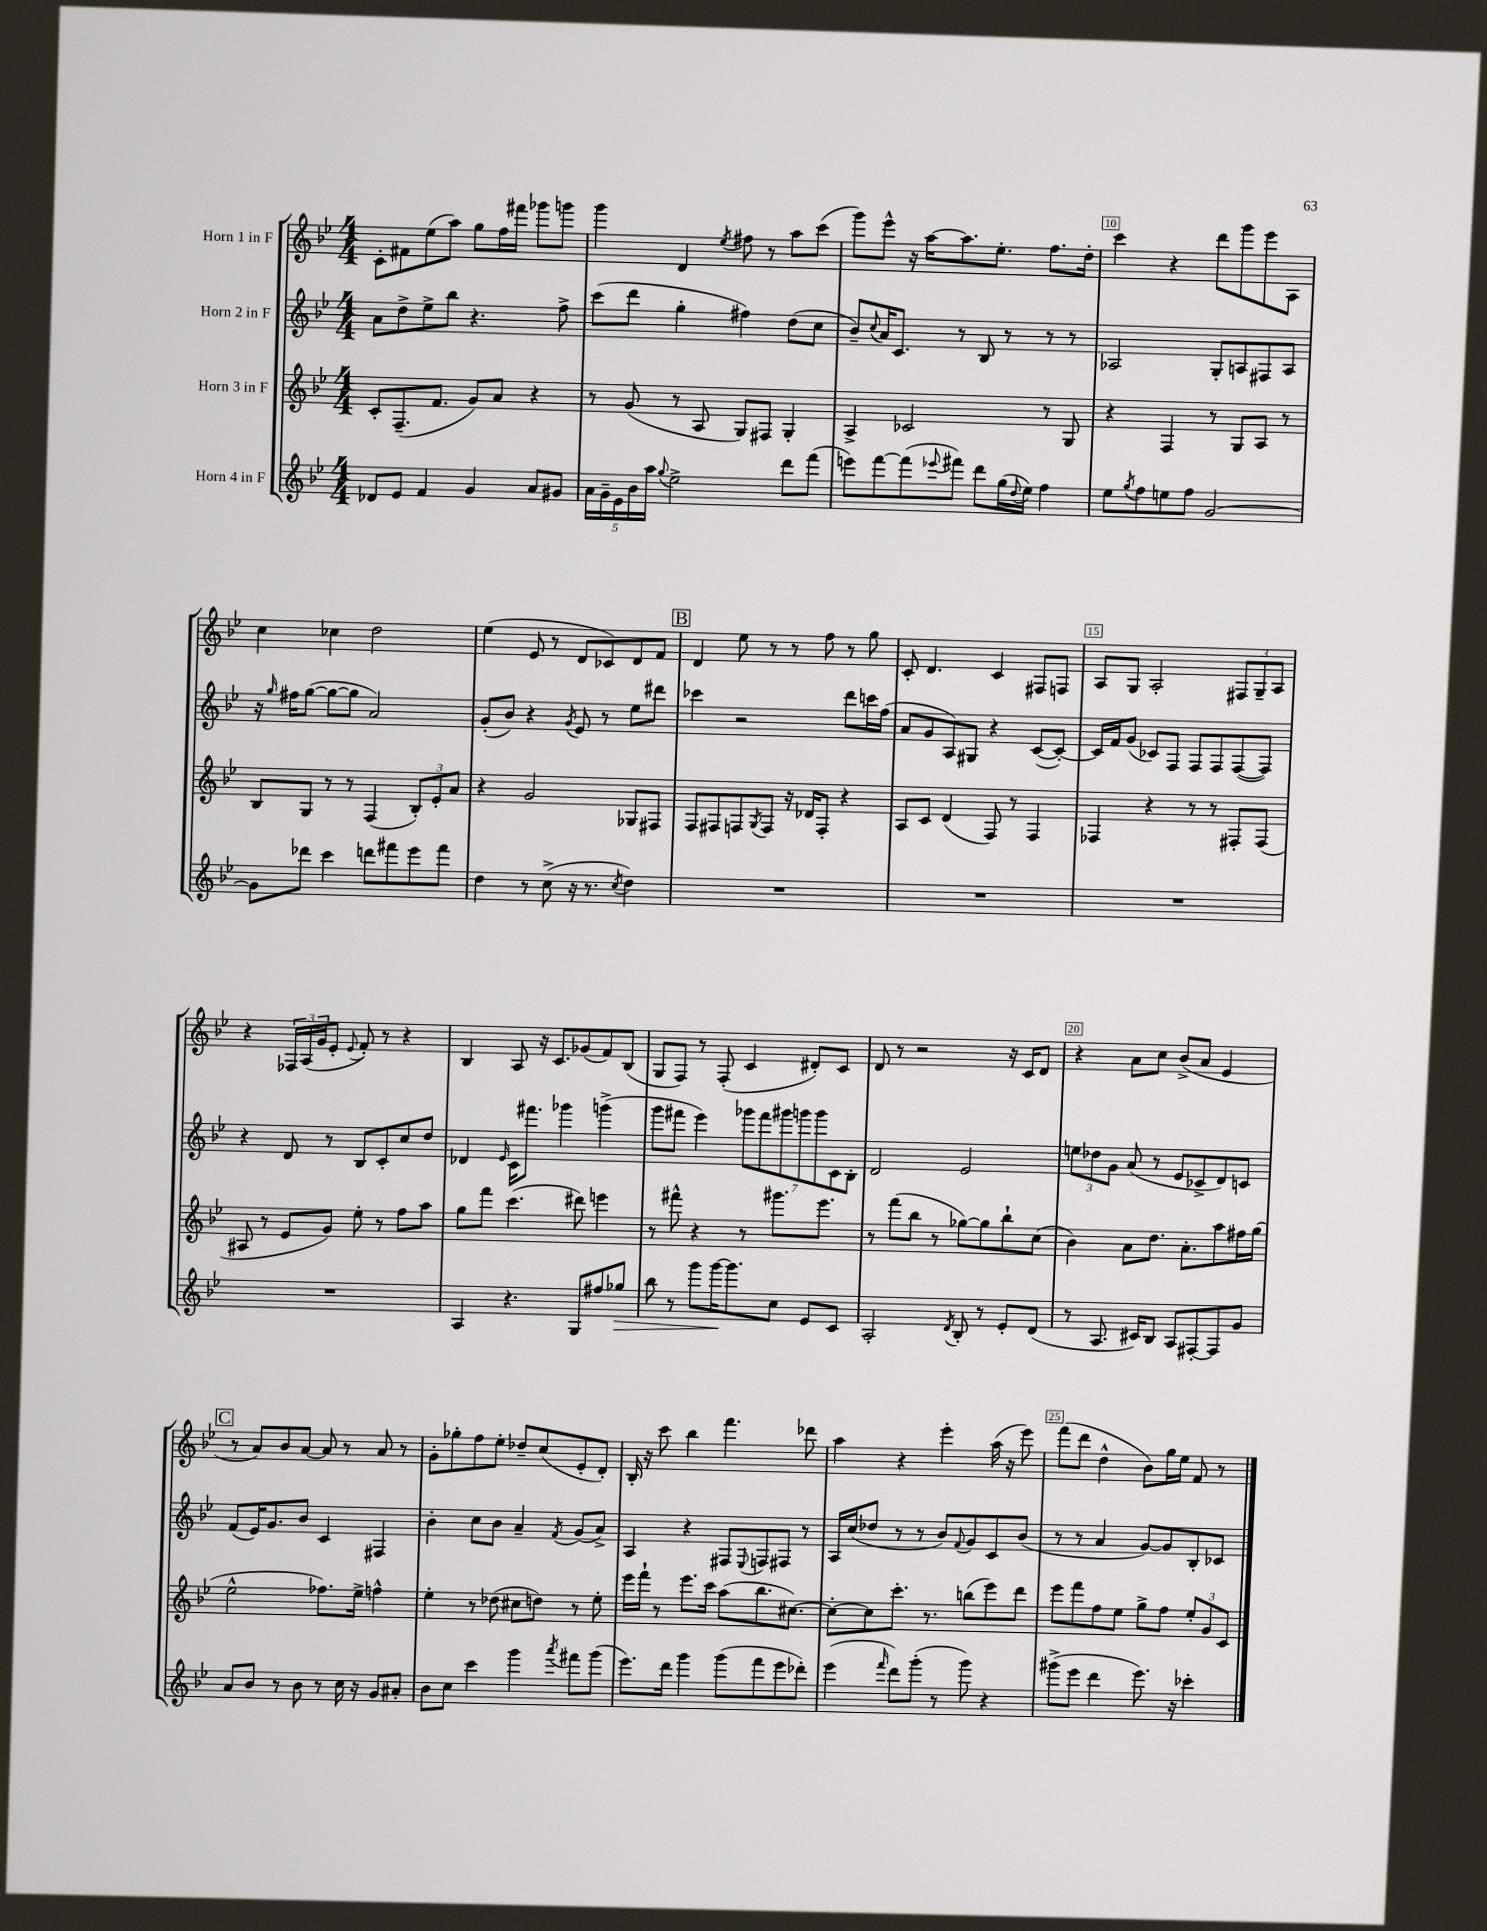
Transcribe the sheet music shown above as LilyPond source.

<<
\new StaffGroup <<
\new Staff = "s0" \with { instrumentName = "Horn 1 in F" } {
    \clef treble \key bes \major \numericTimeSignature \time 4/4
    c'8-. fis'8 ees''8( a''8) g''8 f''16 fis'''16 ges'''8 g'''8 |
    g'''4 d'4 \acciaccatura { ees''8 } fis''8 r8 a''8 c'''8( |
    g'''8) ees'''8-^ r16 a''16~ a''8. ees''8.-. f''8. d''16-. |
    c'''4 r4 d'''8 g'''8 ees'''8 a8 |
    c''4 ces''4 d''2 |
    ees''4( ees'8 r8 d'8 ces'8) d'8 f'8 |
    \mark \markup { \box "B" } d'4 ees''8 r8 r8 f''8 r8 g''8 |
    c'8-. d'4. c'4 fis8 f8 |
    a8 g8 a2-. \tuplet 3/2 { fis8 g8-- a8 } |
    r4 \tuplet 3/2 { fes16 a16( g'16 } ees'8-. \appoggiatura { ees'8 } f'8-.) r8 r4 |
    bes4 a8 r16 c'8. ges'8( f'8) bes8( |
    g8 f8) r8 f8-.( c'4 dis'8-.) c'8 |
    d'8 r8 r2 r16 c'16 d'8 |
    r4 a'8 c''8 bes'8->( a'8 ees'4 |
    \mark \markup { \box "C" } r8 a'8) bes'8 a'8~ a'8 r8 a'8 r8 |
    g'8-. ges''8-. f''8 ees''8-. des''8-- c''8( ees'8-. d'8-.) |
    bes16-. r16 c'''8 bes''4 f'''4. des'''8 |
    a''4 r4 ees'''4-. a''16( r16 ees'''8) |
    f'''8( d'''8 d''4-^ bes'8) g''16 ees''16 f'8 r8 \bar "|." |
}
\new Staff = "s1" \with { instrumentName = "Horn 2 in F" } {
    \clef treble \key bes \major \numericTimeSignature \time 4/4
    a'8 d''8-> ees''8-> bes''8 r4. f''8-> |
    c'''8( d'''8 g''4-. fis''4) d''8( c''8 |
    bes'8--) \appoggiatura { c''8 } a'16 c'8. r8 bes8 r8 r8 r8 |
    aes2 g8-. a8 fis8 a8 |
    r16 \grace { g''16 } fis''16 g''8~( g''8~ g''8 a'2) |
    g'8-.( bes'8) r4 \acciaccatura { g'8 } ees'8 r8 ees''8 dis'''8 |
    \mark \markup { \box "B" } ces'''4 r2 d'''8 c'''16 f''16( |
    a'8 g'8 a8) gis8 r4 c'8~( c'8~-.) |
    c'16 f'16 g'8( ces'8) f8 f8 f8 f8~( f8) |
    r4 d'8 r8 bes8 c'8-. c''8 d''8 |
    des'4 \grace { ees'16 } c'16 fis'''8. ges'''4 g'''4->( |
    g'''8 fis'''8 ees'''4) \tuplet 7/4 { ges'''8 fis'''8 gis'''8 g'''8 g'''8 c'8 bes8-. } |
    d'2 ees'2 |
    \tuplet 3/2 { e''8 des''8 g'8 } a'8( r8 ees'8 ces'8-> d'8) c'8 |
    \mark \markup { \box "C" } f'8( ees'16) g'8. bes'8 c'4 fis4 |
    bes'4-. c''8 bes'8 a'4-- \acciaccatura { f'8 } g'8( a'8->) |
    a4 r4 fis8 \appoggiatura { ees8 } f8 fis8 r8 |
    a16 c''16( des''8 r8 r8 bes'8) \appoggiatura { f'8 } g'8 c'8 bes'8( |
    r8 r8 a'4 g'8~) g'8 bes8-. ces'8 \bar "|." |
}
\new Staff = "s2" \with { instrumentName = "Horn 3 in F" } {
    \clef treble \key bes \major \numericTimeSignature \time 4/4
    c'8-. f8.--( f'8. g'8) a'8 r4 |
    r8 g'8( r8 a8 g8) fis8 g4-. |
    a4-> ces'2 r8 g8 |
    r4 f4 r8 g8 a8 r8 |
    bes8 g8 r8 r8 f4( \tuplet 3/2 { bes8-.) ees'8-. a'8 } |
    r4 g'2 ges8 fis8 |
    \mark \markup { \box "B" } f8 fis8 f8 \acciaccatura { g8 } f8 r16 des'16 f8-. r4 |
    a8 c'8 d'4( f8) r8 f4 |
    fes4 r4 r8 r8 fis8-. fis8( |
    ais8 r8 ees'8 g'8) ees''8-. r8 f''8 a''8 |
    g''8 f'''8 c'''4.( dis'''8) e'''4 |
    r8 fis'''8-^ r4 r8 gis'''8. ees'''8. |
    r8 f'''8( bes''8 r8 ges''8~) ges''8 bes''8-! c''8( |
    bes'4) a'8 d''8. a'8.-. a''8 fis''16 g''16( |
    \mark \markup { \box "C" } ees''2-^ fes''8.) ees''16-> f''4-^ |
    ees''4-. r8 des''8( cis''8 d''8) r8 ees''8-. |
    ees'''16 f'''16-! r8 ees'''8. c'''16 a''8( bes''8. cis''8.~) |
    cis''8~-. cis''8 c'''8.-. r8. b''8( ees'''8) d'''8 |
    ees'''8 f'''8 f''8 ees''8 g''8-> f''8 \tuplet 3/2 { ees''8-. g'8 c'8 } \bar "|." |
}
\new Staff = "s3" \with { instrumentName = "Horn 4 in F" } {
    \clef treble \key bes \major \numericTimeSignature \time 4/4
    des'8 ees'8 f'4 g'4 a'8 gis'8 |
    \tuplet 5/4 { a'16 g'16-- ees'16 bes'16 a''16 } \appoggiatura { g''8 } ees''2-> d'''8 f'''8( |
    e'''8) f'''8~ f'''8( \appoggiatura { ees'''8 } fis'''8) d'''8 g''16( \appoggiatura { d''8 } ees''16) f''4 |
    ees''8 \acciaccatura { g''8 } f''8 e''8 f''8 g'2~ |
    g'8 des'''8 c'''4 d'''8 fis'''8 ees'''8 fis'''8 |
    d''4 r8 c''8->( r16 r8. \acciaccatura { c''8 } d''4) |
    \mark \markup { \box "B" } R1 |
    R1 |
    R1 |
    R1 |
    a4 r4. g8 fis''8 ges''8\> |
    bes''8 r8 g'''8 g'''16~\! g'''8. c''8 ees'8 c'8 |
    a2-. \acciaccatura { d'8 } bes8-. r8 ees'8-. d'8( |
    r8 a8. cis'16) bes8 a8 fis8~-. fis8 g'8 |
    \mark \markup { \box "C" } a'8 bes'8 r8 bes'8 r8 c''16 r16 g'8 ais'8-. |
    bes'8 c''8 c'''4 g'''4 \acciaccatura { a'''8 } fis'''8 g'''8( |
    ees'''8.) d'''16 g'''4 g'''8( f'''8 ees'''8 des'''8-.) |
    ees'''4( \grace { f'''16 } d'''8) g'''8-.( r8 g'''8) r4 |
    gis'''8->( ees'''8 d'''4 ees'''8.) r16 ces'''4-. \bar "|." |
}
>>
>>
\layout { \context { \Score currentBarNumber = #7 \override BarNumber.break-visibility = ##(#f #t #t) barNumberVisibility = #(every-nth-bar-number-visible 5) \override BarNumber.stencil = #(make-stencil-boxer 0.1 0.3 ly:text-interface::print) } }
